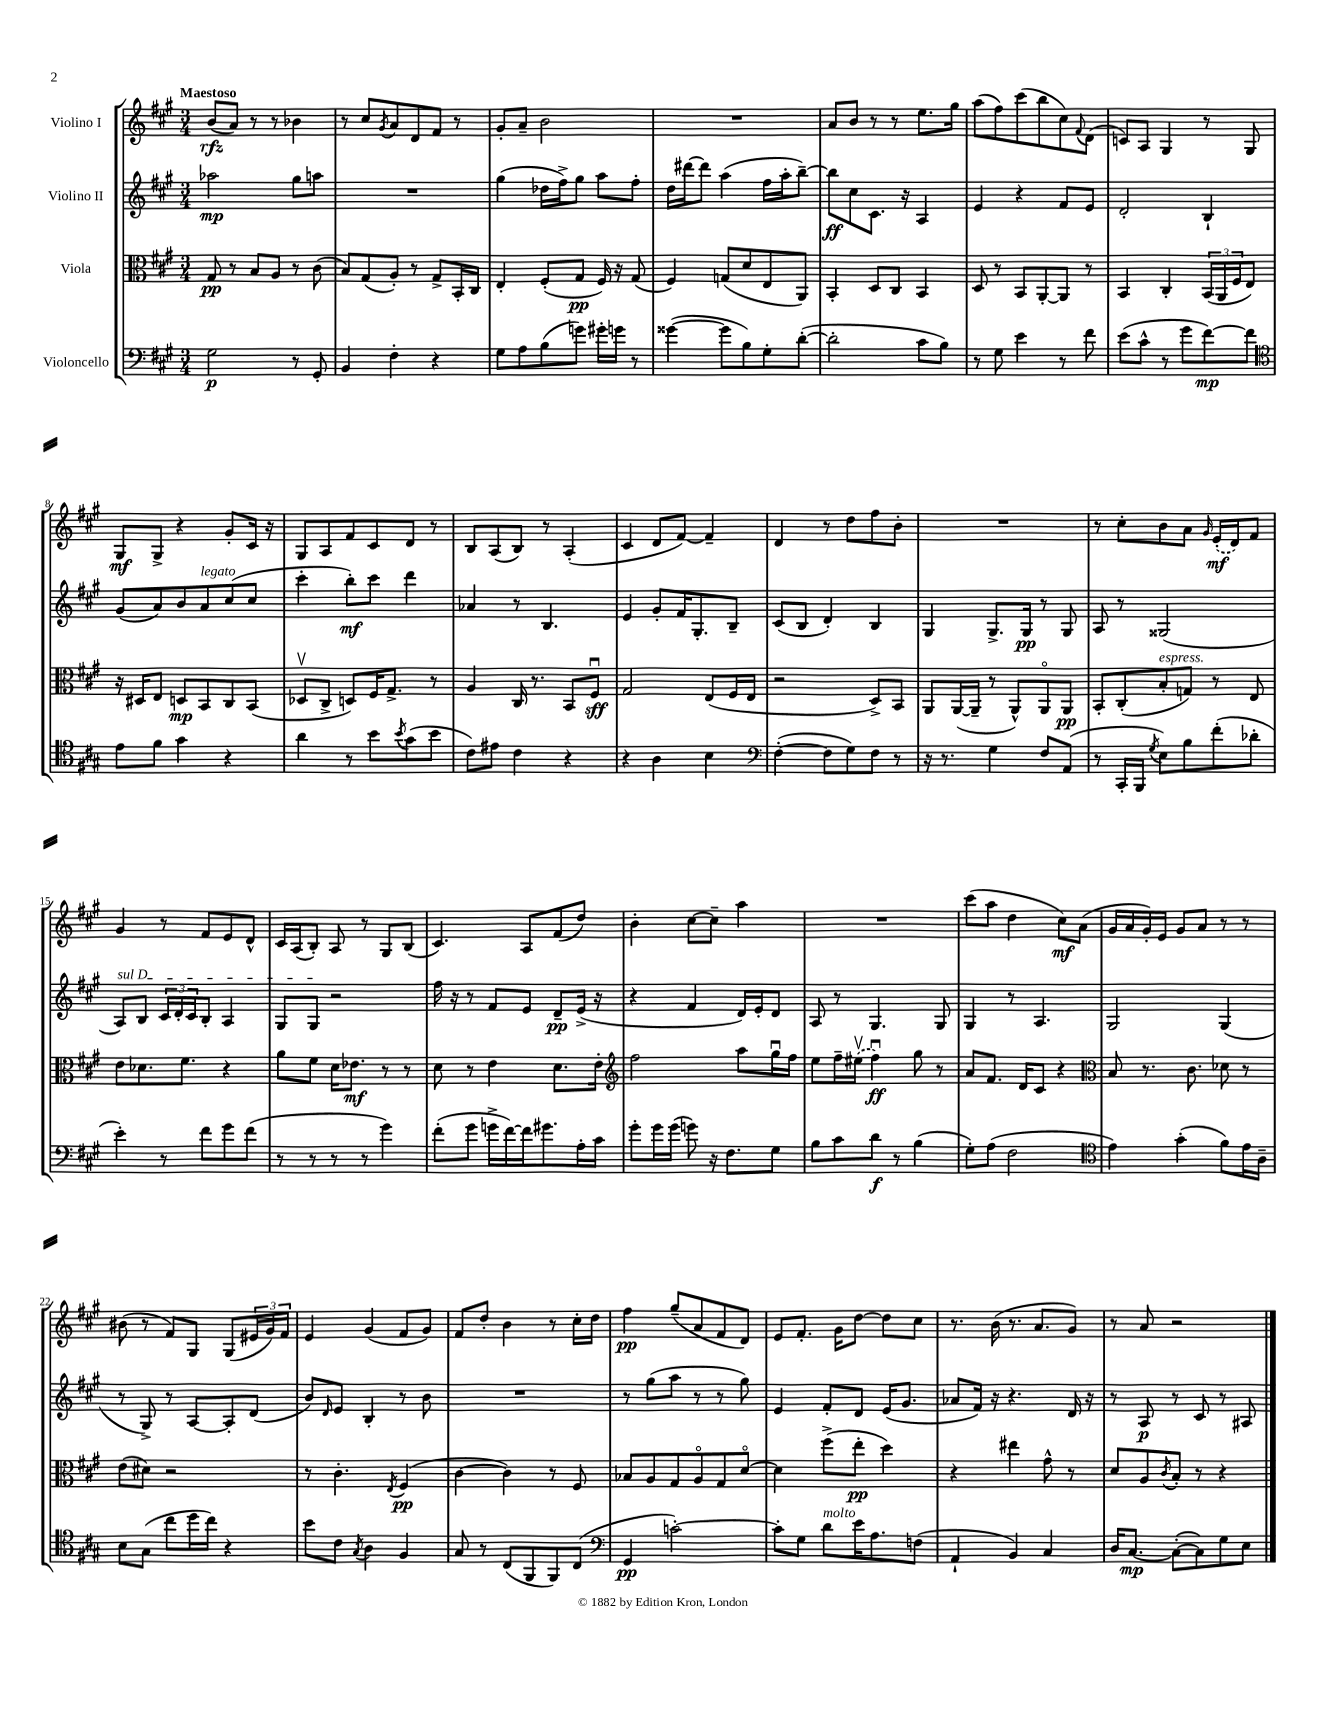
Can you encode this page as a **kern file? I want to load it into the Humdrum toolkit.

**kern	**kern	**kern	**kern
*staff4	*staff3	*staff2	*staff1
*clefF4	*clefC3	*clefG2	*clefG2
*k[f#c#g#]	*k[f#c#g#]	*k[f#c#g#]	*k[f#c#g#]
*M3/4	*M3/4	*M3/4	*M3/4
2G#	8G#	2aa-	(8b
.	8r	.	8a)
.	8B	.	8r
.	8A	.	8r
8r	8r	8gg#	4b-
8GG#'	(8c#	8aa	.
=	=	=	=
4BB	8B)	2.r	8r
.	(8G#	.	8cc#
.	.	.	8qg#
4F#'	8A')	.	8a
.	8r	.	8d
4r	8G#^	.	8f#
.	16BB'	.	8r
.	16C#	.	.
=	=	=	=
8G#	4E'	(4gg#	8g#'
8A	.	.	8a~
(8B	(8F#'	16dd-	2b
.	.	16ff#^)	.
8g)	8G#	8gg#	.
16g#'	16F#)	8aa	.
16g	16r	.	.
8r	(8G#	8ff#'	.
=	=	=	=
([4g##	4F#)	16dd	2.r
.	.	[16ddd#	.
.	.	8ddd#]	.
8g##]	(8G	(4aa	.
8B)	8d	.	.
8G#'	8E	16ff#	.
.	.	16aa'	.
([8d'	8AA)	[8bb~)	.
=	=	=	=
2d']	4BB'	8bb]	8a
.	.	8cc#	8b
.	8D	8.c#	8r
.	8C#	.	8r
.	.	16r	.
8c#	4BB	4A	8.ee
8B)	.	.	.
.	.	.	16gg#
=	=	=	=
8r	8D	4e	(8aa
8G#	8r	.	8ff#)
4e	8BB	4r	(8ccc#
.	[8AA'	.	8bb
8r	8AA]	8f#	8cc#)
.	.	.	8qqf#
8f#	8r	8e	(8d
=	=	=	=
(8e	4BB	2d'	8c)
8c#^^	.	.	8A
8r	4C#'	.	4G#
8g#	.	.	.
[8f#)	(24BB	4B`	8r
.	24AA	.	.
.	24F#	.	.
8f#]	8E)	.	8G#
=	=	=	=
*clefC4	*	*	*
8e	16r	(8g#	8G#
.	16D#	.	.
8f#	8E	8a)	8G#^
4g#	8D	8b	4r
.	8BB	8a	.
4r	8C#	(8cc#	8g#'
.	(8BB	8cc#	16c#
.	.	.	16r
=	=	=	=
4a	8D-v	4ccc#'	8G#
.	8C#^	.	8A
8r	8D)	8bb')	8f#
8b	16F#	8ccc#	8c#
.	8.G#^	.	.
8qb	.	.	.
(8g#	.	4ddd	8d
8b	8r	.	8r
=	=	=	=
8c#)	4A	4a-	8B
8e#	.	.	(8A
4c#	16C#	8r	8B)
.	8.r	.	.
.	.	4.B	8r
4r	8BB	.	(4A'
.	8F#u	.	.
=	=	=	=
4r	2G#	4e	4c#
4A	.	8g#'	8d
.	.	16f#	[8f#)
.	.	8.G#'	.
4B	(8E	.	4f#~]
.	16F#	8B~	.
.	16E	.	.
=	=	=	=
*clefF4	*	*	*
([4F#'	2r	(8c#	4d
.	.	8B	.
8F#]	.	4d')	8r
8G#)	.	.	8dd
8F#	8D^)	4B	8ff#
8r	8BB	.	8b'
=	=	=	=
16r	8AA	4G#	2.r
8.r	.	.	.
.	([16AA	.	.
.	16AA~]	.	.
4G#	8r	8.G#^	.
.	8AA^^)	.	.
.	.	16G#	.
8F#	8AAo	8r	.
(8AA	8AA	8G#	.
=	=	=	=
8r	8BB'	8A	8r
16CC#'	(8C#'	8r	8cc#'
16BBB	.	.	.
8qG#	.	.	.
8E)	8B'	(2G##	8b
8B	8G)	.	8a
.	.	.	16qqg#
(8f#'	8r	.	(16e'
.	.	.	16d)
8d-'	8E	.	8f#
=	=	=	=
4e')	8e	8A)	4g#
.	8.d-	8B	.
8r	.	24c#	8r
.	.	24d'	.
.	8.f#	.	.
.	.	24c#	.
8f#	.	8B'	8f#
8g#	4r	4A	8e
(8f#	.	.	8d^^
=	=	=	=
8r	8a	8G#	16c#
.	.	.	(16A
8r	8f#	8G#	8B')
8r	16d	2r	8A
.	8.e-	.	.
8r	.	.	8r
4g#)	8r	.	8G#
.	8r	.	(8B
=	=	=	=
(8f#'	8d	16ff#	4.c#)
.	.	16r	.
8g#	8r	8r	.
16g^	4e	8f#	.
[16f#)	.	.	.
16f#]	.	8e	8A
8.g#	.	.	.
.	8.d	8d~	(8f#
16A'	.	(16e^	8dd)
16c#	16e'	16r	.
=	=	=	=
*	*clefG2	*	*
8g#'	2ff#	4r	4b'
16g#	.	.	.
(16g#	.	.	.
8g)	.	4f#	[8cc#
16r	.	.	8cc#~]
8.F#	.	.	.
.	8aa	16d)	4aa
.	.	16e'	.
8G#	16gg#u	8d	.
.	16ff#	.	.
=	=	=	=
8B	8ee	8A	2.r
8c#	16ff#~	8r	.
.	(16ee#v	.	.
8d	4ff#u)	4.G#	.
8r	.	.	.
(4B	8gg#	.	.
.	8r	8G#	.
=	=	=	=
8G#')	8a	4G#	(8ccc#
(8A	8.f#	.	8aa
2F#	.	8r	4dd
.	16d	.	.
.	8c#	4.A	.
.	4r	.	8cc#)
.	.	.	(8a
=	=	=	=
*clefC4	*clefC3	*	*
4e)	8B	2G#	16g#
.	.	.	16a
.	8.r	.	16g#')
.	.	.	16e
(4g#'	.	.	8g#
.	8.c#	.	.
.	.	.	8a
8f#)	8d-	(4G#	8r
16e	8r	.	8r
16A~	.	.	.
=	=	=	=
8B	(8e	8r	(8b#
(8G#	8d#)	8G#^)	8r
8cc#	2r	8r	8f#)
16dd	.	[8A	8G#
16cc#)	.	.	.
4r	.	8A']	(8G#
.	.	(8d	24e#
.	.	.	24g#)
.	.	.	24f#
=	=	=	=
8b	8r	8b)	4e
.	.	16qqd	.
8c#	4.c#'	8e	.
8qG#	.	.	.
4A	.	4B'	(4g#
.	8qE	.	.
4F#	(4F#	8r	8f#
.	.	8b	8g#)
=	=	=	=
8G#	[4c#	2.r	8f#
8r	.	.	8dd'
(8C#	4c#])	.	4b
8FF#	.	.	.
8FF#)	8r	.	8r
(8C#	8F#	.	16cc#'
.	.	.	16dd
=	=	=	=
*clefF4	*	*	*
4GG#	8B-	8r	4ff#
.	8A	(8gg#	.
[2c')	8G#	8aa	(8gg#~
.	8Ao	8r	8a
.	8G#	8r	8f#
.	[8do	8gg#)	8d)
=	=	=	=
8c']	4d]	4e	8e
8G#	.	.	8.f#'
8d	(8ff#^	8f#'	.
.	.	.	16g#
16e	8ee'	8d	[8dd
8.A	.	.	.
.	4dd)	(16e	8dd]
.	.	8.g#	.
(8F	.	.	8cc#
=	=	=	=
4AA`	4r	8a-	8.r
.	.	16f#)	.
.	.	16r	(16b
4BB)	4ee#	4.r	8.r
.	.	.	8.a
4C#	8g#^^	.	.
.	8r	16d	8g#)
.	.	16r	.
=	=	=	=
16D	8d	8r	8r
[8.C#	.	.	.
.	8A	8A	8a
.	8qc#	.	.
(8C#'_	8B'	8r	2r
8C#])	8r	8c#	.
8G#	4r	8r	.
8E	.	8A#	.
==	==	==	==
*-	*-	*-	*-
